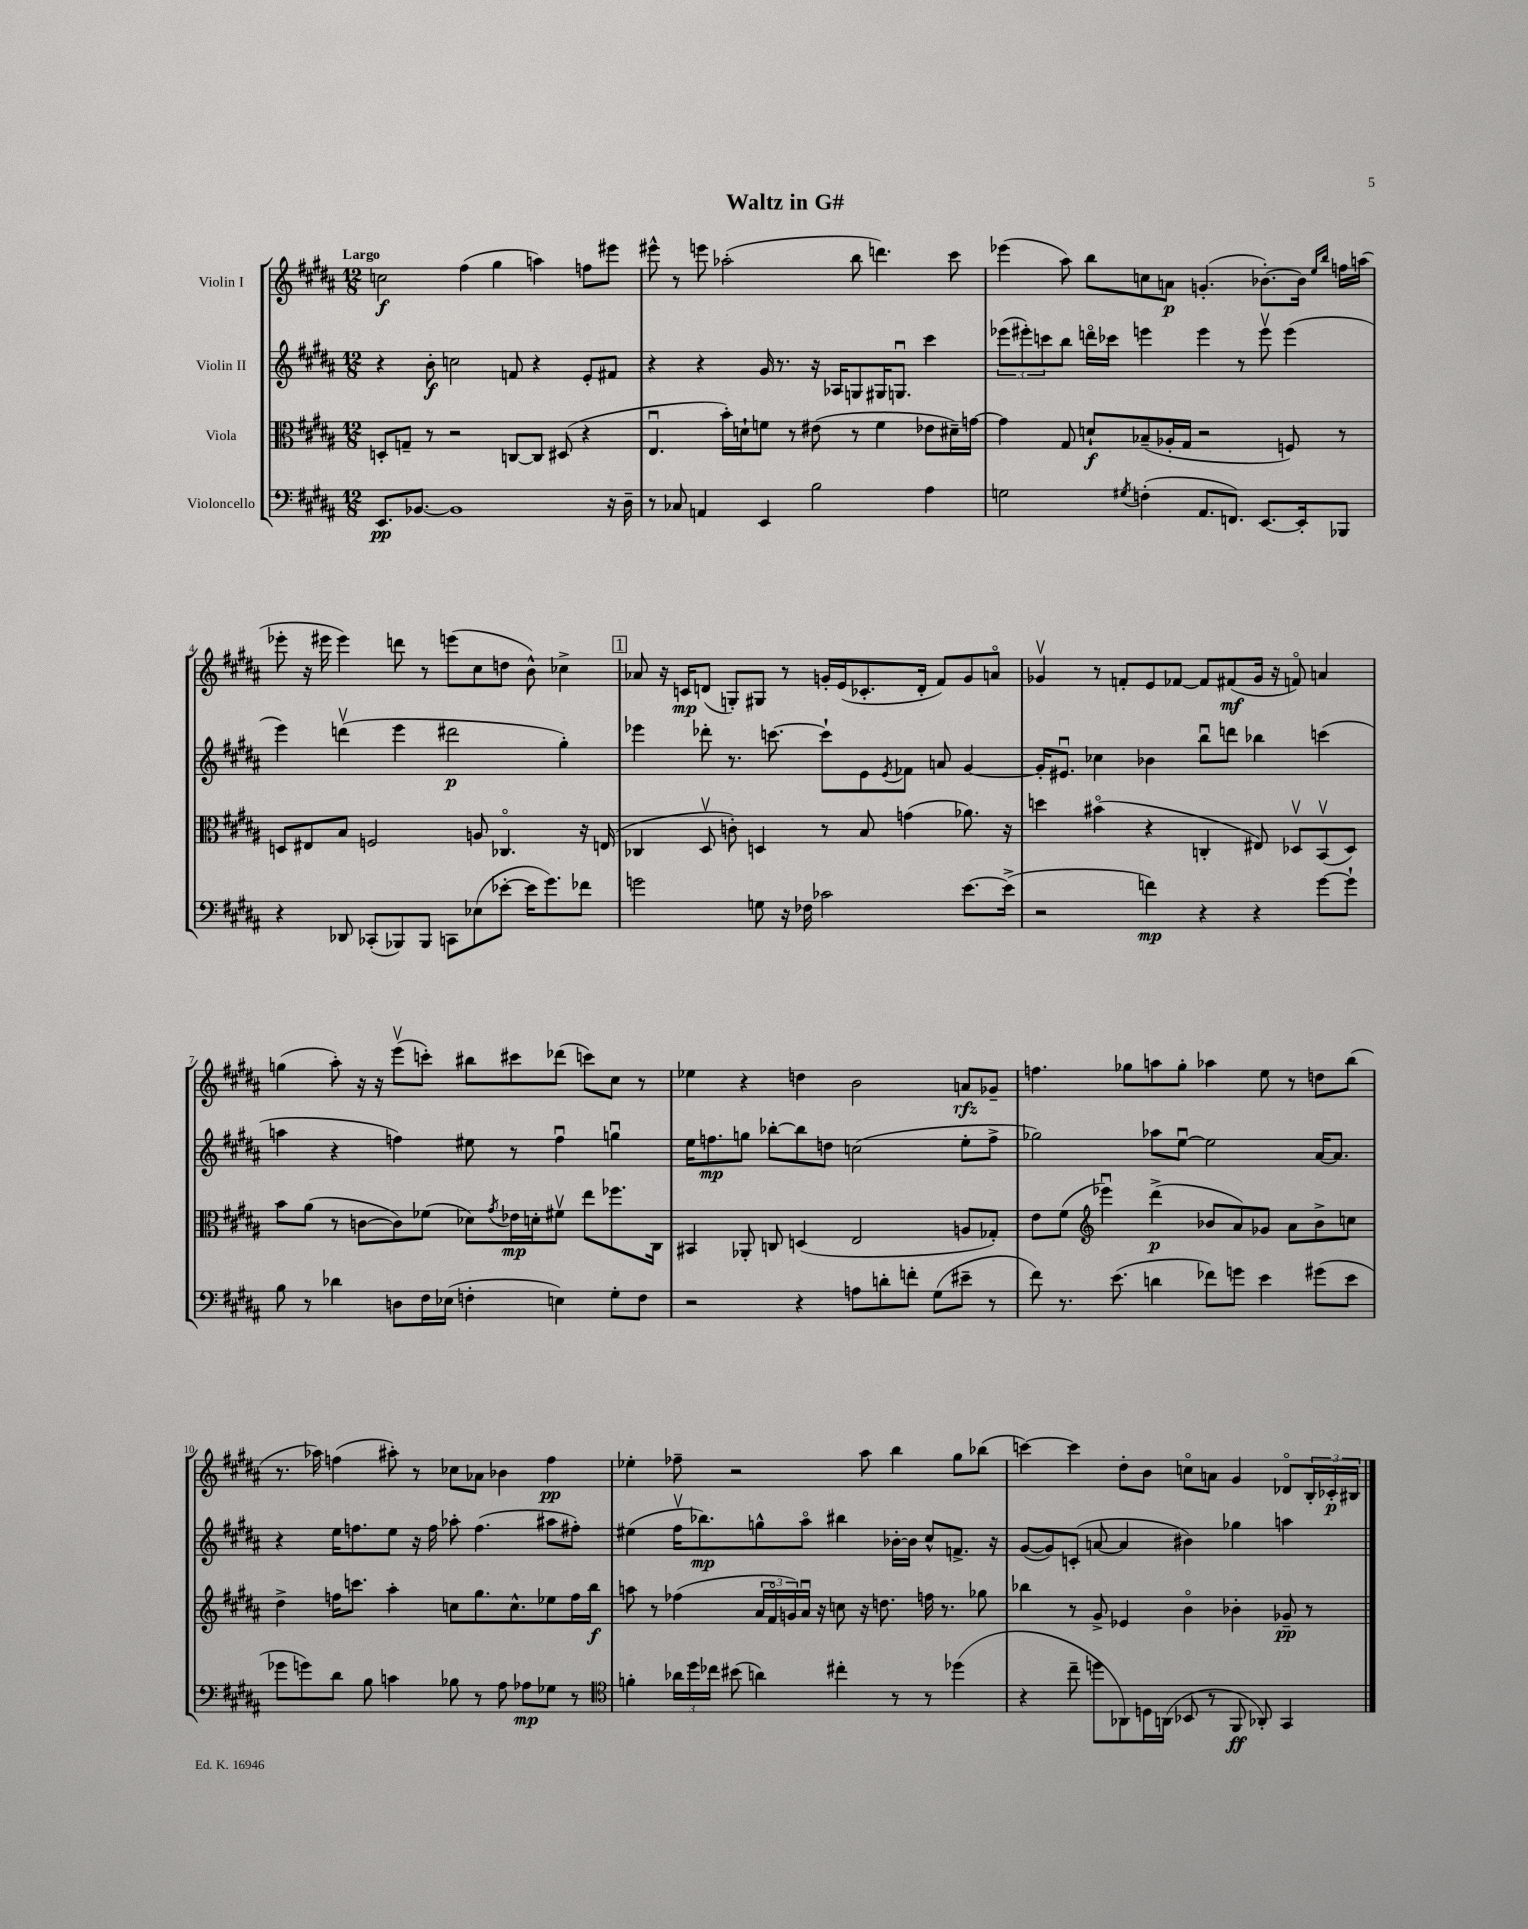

**kern	**kern	**kern	**kern
*staff4	*staff3	*staff2	*staff1
*clefF4	*clefC3	*clefG2	*clefG2
*k[f#c#g#d#a#]	*k[f#c#g#d#a#]	*k[f#c#g#d#a#]	*k[f#c#g#d#a#]
*M12/8	*M12/8	*M12/8	*M12/8
8.EE	8D'	4r	2cc
.	8G~	.	.
[8.BB-	.	.	.
.	8r	8b'	.
1BB-]	2r	2cc	.
.	.	.	(4ff#
.	.	.	4gg#
.	[8C	8f	.
.	8C]	4r	4aa)
.	(8D#	.	.
.	4r	8e'	8ff
16r	.	8f#	8eee#
16D#~	.	.	.
=	=	=	=
8r	4.Eu	4r	8eee#^^
8C-	.	.	8r
4AA	.	4r	8eee
.	16b')	.	(2aa-'
.	16d`	.	.
4EE	8f	16g#	.
.	.	8.r	.
.	8r	.	.
2B	(8e#	16r	.
.	.	16A-	.
.	8r	8G	8bb
.	4f	16G#	4.ddd)
.	.	8.Gu	.
4A#	8e-	4ccc#	.
.	16d#~)	.	8ccc#
.	[16g	.	.
=	=	=	=
2G	4g]	(12eee-	(4eee-
.	.	12eee#')	.
.	.	12ccc	.
.	8G#	8bb	8aa#)
.	8d`	16dddo	8bb
.	.	16ccc-	.
8qG#	.	.	.
(4F'	(8B-~	4eee	8cc
.	16A-'	.	8a
.	16G#	.	.
8.AA#	2r	4eee	(4.g'
8.FF)	.	.	.
.	.	8r	.
[8.EE	.	8eeev	[8.b-')
.	8F)	(4eee	.
16EE']	.	.	16b-]
.	.	.	16qqee
.	.	.	16qqbb
8BBB-	8r	.	16ff
.	.	.	(16aa
=	=	=	=
4r	8D	4eee)	8eee-'
.	8E#	.	16r
.	.	.	16eee#
8DD-	8B	(4dddv	4eee#)
(8CC-'	2F	.	.
8BBB-)	.	4eee	8ddd
8BBB-	.	.	8r
8CC	.	2ddd#	(8eee
(8E-	8A	.	8cc#
[8e-'	4.C-o	.	8dd
16e-]	.	.	8b^^)
8.g#)	.	.	.
.	.	4gg#')	4cc-^
8f-	16r	.	.
.	(16E	.	.
=	=	=	=
2g	4C-	4eee-	8a-
.	.	.	16r
.	.	.	16c
.	8D#v	8ddd-'	(8d
.	8c')	8.r	8G')
8G	4D	.	8G#
.	.	[8.ccc	.
16r	.	.	8r
16F-	.	.	.
2c-	8r	8ccc`]	16g'
.	.	.	(16e
.	8B	8e	8.c-'
.	.	8qe	.
.	(4g	8f-	.
.	.	.	16d'
.	.	8a	8f#)
[8.e	8.a-)	[4g#	8g
.	.	.	8ao
(16e^]	16r	.	.
=	=	=	=
2r	4dd	16g#']	4g-v
.	.	8.e#u	.
.	(4b#o	4cc-	8r
.	.	.	8f'
4f)	4r	4b-	8e
.	.	.	[8f-
4r	4C'	8bbu	8f-]
.	.	8ddd	(8f#
4r	8E#)	4bb-	16g-
.	.	.	16r
.	8D-v	.	8fo)
[8g#	(8BBv	(4ccc	4a
8g#`]	8D-)	.	.
=	=	=	=
8B	8b	4aa	(4gg
8r	(8a#	.	.
4d-	8r	4r	8aa#')
.	[8c	.	16r
.	.	.	16r
8D	8c])	4ff)	(8eeev
16F#	(8f-	.	8ccc')
(16E-	.	.	.
4F'	8d-)	8ee#	8bb#
.	8qg#	.	.
.	16e-	8r	8ccc#
.	16d'	.	.
4E)	8f#v	4ffu	(8ddd-
.	8ee	.	8ccc)
8G#'	8.ff-	4ggu	8cc#
8F	.	.	8r
.	16C#	.	.
=	=	=	=
2r	4BB#	16ee	4ee-
.	.	8.ff	.
.	8AA-'	8gg	4r
.	8C	[8bb-'	.
4r	(4D	8bb-]	4dd
.	.	8dd	.
8A	2E	(2cc	2b
8d'	.	.	.
8f'	.	.	.
(8G#	.	.	.
8e#~	8A	8ee'	8a
8r	8G-')	8ff^	8g-~
=	=	=	=
8f#)	8e	2gg-)	4.ff
8.r	(8f#	.	.
*	*clefG2	*	*
.	4eee-u)	.	.
(8.e	.	.	.
.	.	.	8gg-
4d	(4ddd#^	8aa-	8aa
.	.	[8eeu	8gg-'
8f-)	8b-	2ee]	4aa-
8g	8a#)	.	.
4e	8g-	.	8ee
.	8a#	.	8r
(8g#	8b-^	[16a#	8dd
.	.	8.a#]	.
8e	8cc	.	(8bb
=	=	=	=
8g-	4dd#^	4r	8.r
8g)	.	.	.
.	.	.	16aa-)
8d#	16ff	16ee	(4ff
.	8.ccc	8.ff	.
8B	.	.	.
4c	4aa#'	8ee	8aa#')
.	.	16r	8r
.	.	16ff	.
8B-	8cc	8aa-'	8cc-
8r	8.gg#	(4.ff	8a-
8A#	.	.	4b-
.	8.cc^^	.	.
8A-	.	.	.
8G-	8ee-	8aa#	4ff
8r	16ff	8ff#')	.
.	16bb	.	.
=	=	=	=
*clefC4	*	*	*
4f'	8aa	(4ee#	4ee-'
.	8r	.	.
24a-	(4ff-	16ff#v	8ff-~
24dd#	.	.	.
.	.	8.bb-)	.
24cc-	.	.	.
(8b#	.	.	2r
4a)	24a#	8gg^^	.
.	24f#o	.	.
.	24g)	.	.
.	16a#u	8aa#o	.
.	16r	.	.
4cc#'	8cc	4bb#	.
.	16r	.	8aa#
.	8.dd	.	.
8r	.	[16b-'	4bb
.	.	16b-]	.
8r	16ff	8cc#^^	.
.	8.r	.	.
(4dd-	.	8.f^	8gg#
.	8gg-	.	(8bb-
.	.	16r	.
=	=	=	=
4r	4bb-	([8g#	[4ccc)
.	.	8g#])	.
8cc#~	8r	(8c'	4ccc]
8dd	8g#^	[8a	.
8AA-)	4e-	4a]	8dd#'
16D	.	.	8b
(16AA	.	.	.
8BB-	4bo	4b#)	8cco
8r	.	.	8a
8FF#	4b-'	4gg-	4g#
8AA-')	.	.	.
4GG#	8g-~	4aa	8d-o
.	8r	.	24B'
.	.	.	24c-'
.	.	.	24B#
==	==	==	==
*-	*-	*-	*-
